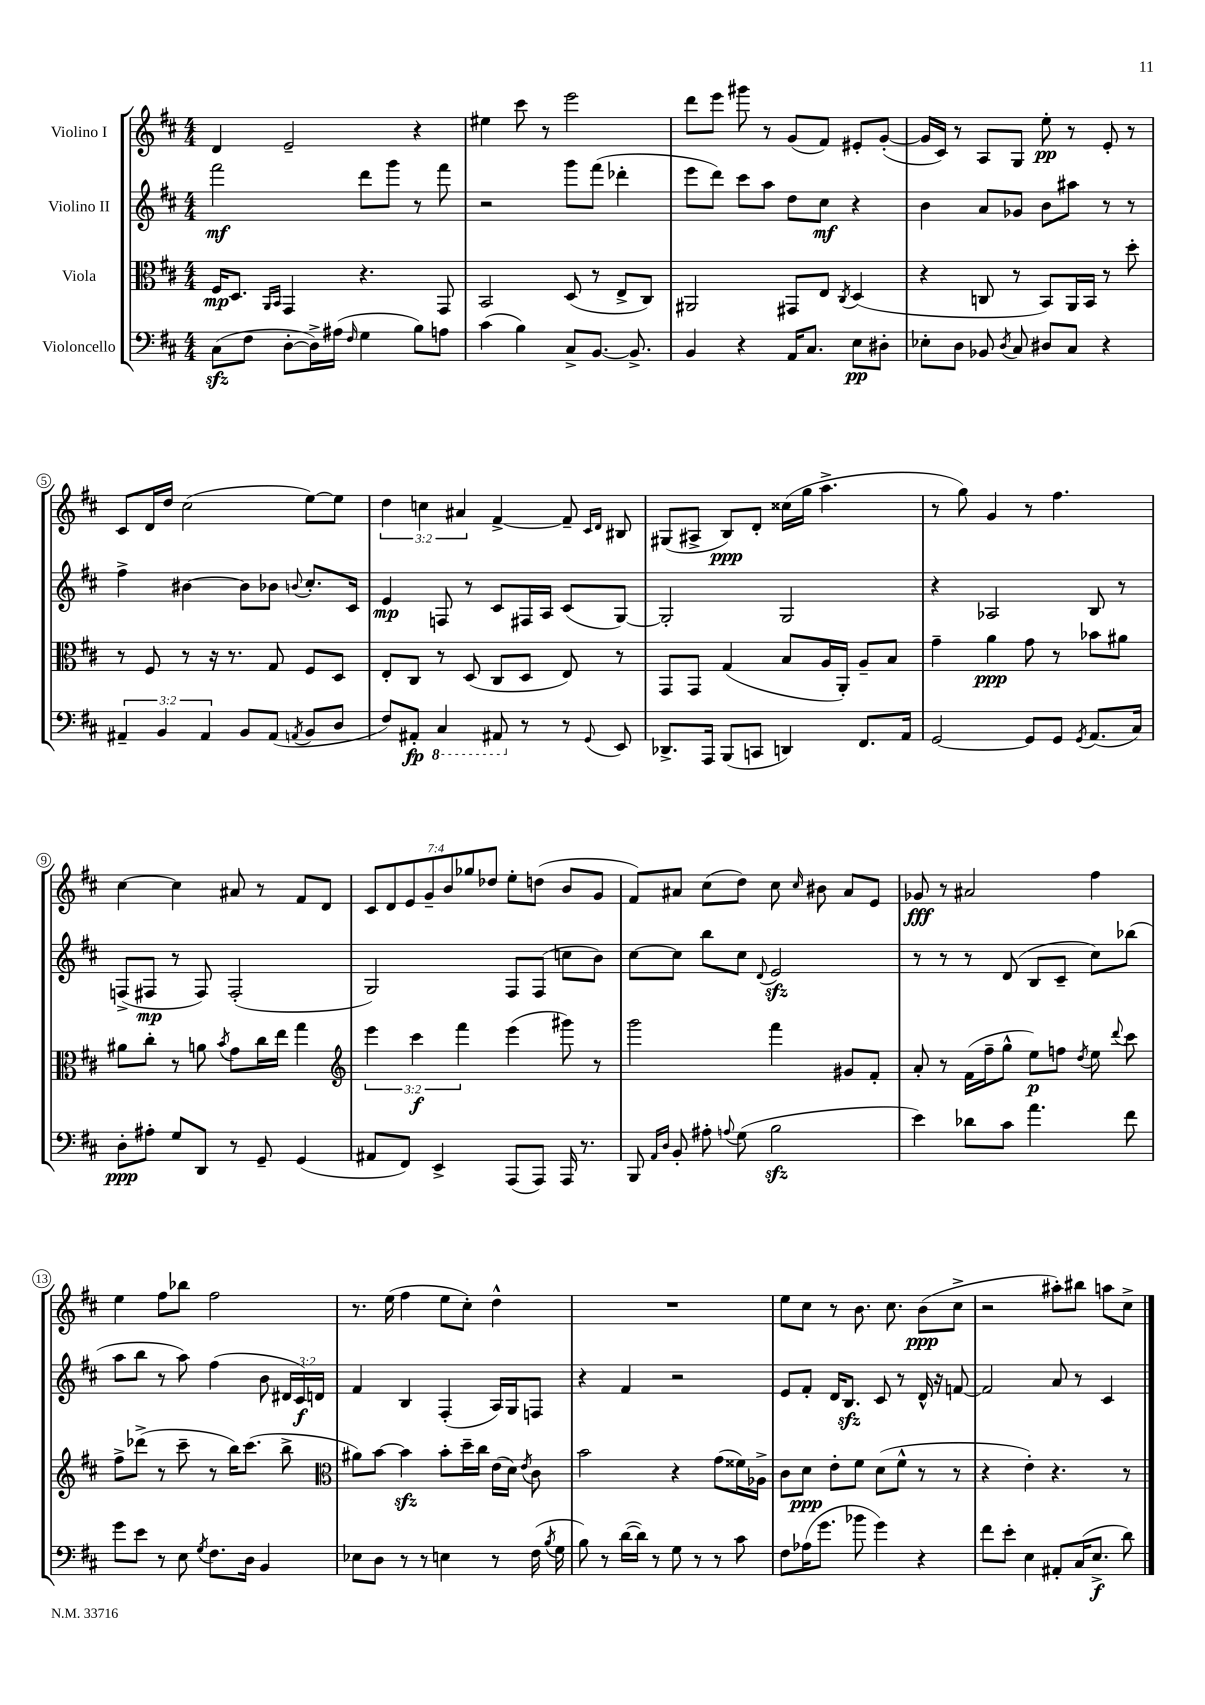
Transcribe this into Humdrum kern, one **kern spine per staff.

**kern	**dynam	**kern	**dynam	**kern	**dynam	**kern	**dynam
*part4	*part4	*part3	*part3	*part2	*part2	*part1	*part1
*staff4	*staff4	*staff3	*staff3	*staff2	*staff2	*staff1	*staff1
*I"Violoncello	*	*I"Viola	*	*I"Violino II	*	*I"Violino I	*
*clefF4	*	*clefC3	*	*clefG2	*	*clefG2	*
*k[f#c#]	*	*k[f#c#]	*	*k[f#c#]	*	*k[f#c#]	*
*M4/4	*	*M4/4	*	*M4/4	*	*M4/4	*
=1	=1	=1	=1	=1	=1	=1	=1
(8C#zz\L	.	16F#/KL	mp	2fff#\	mf	4d/	.
.	.	8.D/J	.	.	.	.	.
8F#\J	.	.	.	.	.	.	.
.	.	16qqAA/LL	.	.	.	.	.
.	.	16qqBB/JJ	.	.	.	.	.
[8D'\L	.	4GG/	.	.	.	2e~/	.
16D^\L])	.	.	.	.	.	.	.
(16A#X\JJ	.	.	.	.	.	.	.
16qqF#/	.	.	.	.	.	.	.
4G\	.	4.r	.	8ddd\L	.	.	.
.	.	.	.	8ggg\J	.	.	.
8B\L)	.	.	.	8r	.	4r	.
8An\J	.	8GG/	.	8fff#\	.	.	.
=2	=2	=2	=2	=2	=2	=2	=2
(4c#\	.	2BB/	.	2r	.	4ee#X\	.
4B\)	.	.	.	.	.	8ccc#\	.
.	.	.	.	.	.	8r	.
8C#^/L	.	(8D/	.	8ggg\L	.	2eee\	.
[8.BB/J	.	8r	.	(8fff#\J	.	.	.
.	.	8E^/L	.	4ddd-X'\	.	.	.
8.BB^/]	.	.	.	.	.	.	.
.	.	8C#/J)	.	.	.	.	.
=3	=3	=3	=3	=3	=3	=3	=3
4BB/	.	2AA#X/	.	8eee\L	.	8ddd\L	.
.	.	.	.	8ddd\J)	.	8eee\J	.
4r	.	.	.	8ccc#\L	.	8ggg#X\	.
.	.	.	.	8aa\J	.	8r	.
16AA/KL	.	8GG#X/L	.	8dd\L	.	(8g/L	.
8.C#/J	.	.	.	.	.	.	.
.	.	8E/J	.	8cc#\J	mf	8f#/J)	.
.	.	8qC#/	.	.	.	.	.
8E\L	pp	(4D/	.	4r	.	8e#X'/L	.
8D#X'\J	.	.	.	.	.	([8g'/J	.
=4	=4	=4	=4	=4	=4	=4	=4
8E-X'\L	.	4r	.	4b\	.	16g/LL]	.
.	.	.	.	.	.	16c#/JJ)	.
8D\J	.	.	.	.	.	8r	.
8BB-X/	.	8Cn/	.	8a/L	.	8A/L	.
8qD/	.	.	.	.	.	.	.
8C#/	.	8r	.	8g-X/J	.	8G/J	.
8D#X/L	.	8BB/L)	.	8b\L	.	8ee'\	pp
8C#/J	.	16AA/L	.	8aa#X\J	.	8r	.
.	.	16BB/JJ	.	.	.	.	.
4r	.	8r	.	8r	.	8e'/	.
.	.	8dd'\	.	8r	.	8r	.
!!LO:LB:g=z
=5	=5	=5	=5	=5	=5	=5	=5
6AA#X~/	.	8r	.	4ff#^\	.	8c#/L	.
.	.	8F#/	.	.	.	16d/L	.
6BB/	.	.	.	.	.	.	.
.	.	.	.	.	.	16dd/JJ	.
.	.	8r	.	[4b#X\	.	(2cc#\	.
6AA#/	.	.	.	.	.	.	.
.	.	16r	.	.	.	.	.
.	.	8.r	.	.	.	.	.
8BB/L	.	.	.	8b#\L]	.	.	.
(8AA#/J	.	8G/	.	8b-X\J	.	.	.
8qAAn/	.	.	.	8qqbn/	.	.	.
8BB/L	.	8F#/L	.	8.cc#'/L	.	[8ee\L)	.
8D/J	.	8D/J	.	.	.	8ee\J]	.
.	.	.	.	16c#/Jk	.	.	.
=6	=6	=6	=6	=6	=6	=6	=6
8F#/L)	.	8E'/L	.	4e/	mp	6dd\	.
8AA#X'/J	fp	8C#/J	.	.	.	.	.
.	.	.	.	.	.	6ccn\	.
*8ba	*	*	*	*	*	*	*
4CC#/	.	8r	.	8Fn/	.	.	.
.	.	.	.	.	.	6a#X/	.
.	.	(8D/	.	8r	.	.	.
8AAA#X/	.	8C#/L	.	8c#/L	.	[4f#^/	.
*X8ba	*	*	*	*	*	*	*
8r	.	8D/J	.	16F#X/L	.	.	.
.	.	.	.	16A/JJ	.	.	.
8r	.	8E/)	.	(8c#/L	.	8f#~/]	.
.	.	.	.	.	.	16qqc#/LL	.
8qqGG/	.	.	.	.	.	16qqd/JJ	.
8EE/	.	8r	.	[8G/J)	.	8B#X/	.
=7	=7	=7	=7	=7	=7	=7	=7
8.DD-X^/L	.	8GG/L	.	2G'/]	.	(8G#X/L	.
.	.	8GG/J	.	.	.	8A#X^/J	.
16AAA/Jk	.	.	.	.	.	.	.
(8BBB/L	.	(4G/	.	.	.	8B/L)	ppp
8CCn/J	.	.	.	.	.	8d'/J	.
4DDn/)	.	8B/L	.	2G/	.	(16cc##X\LL	.
.	.	.	.	.	.	16gg\JJ	.
.	.	16A/L	.	.	.	4.aa^\	.
.	.	16AA'/JJ)	.	.	.	.	.
8.FF#/L	.	8A~/L	.	.	.	.	.
.	.	8B/J	.	.	.	.	.
16AA/Jk	.	.	.	.	.	.	.
=8	=8	=8	=8	=8	=8	=8	=8
[2GG/	.	4g~\	.	4r	.	8r	.
.	.	.	.	.	.	8gg\)	.
.	.	4a\	ppp	2A-X/	.	4g/	.
8GG/L]	.	8g\	.	.	.	8r	.
8GG/J	.	8r	.	.	.	4.ff#\	.
8qGG/	.	.	.	.	.	.	.
(8.AA/L	.	8b-X\L	.	8B/	.	.	.
.	.	8a#X\J	.	8r	.	.	.
16C#/Jk)	.	.	.	.	.	.	.
!!LO:LB:g=z
=9	=9	=9	=9	=9	=9	=9	=9
8D'\L	ppp	8a#X\L	.	(8Fn^/L	.	[4cc#\	.
8A#X'\J	.	8cc#'\J	.	8F#X/J	mp	.	.
8G/L	.	8r	.	8r	.	4cc#\]	.
8DD/J	.	8an\	.	8F#/)	.	.	.
.	.	8qb/	.	.	.	.	.
8r	.	8g\L	.	(2F#'/	.	8a#X/	.
8GG~/	.	16cc#\L	.	.	.	8r	.
.	.	16ee\JJ	.	.	.	.	.
(4GG/	.	4gg\	.	.	.	8f#/L	.
.	.	.	.	.	.	8d/J	.
=10	=10	=10	=10	=10	=10	=10	=10
*	*	*clefG2	*	*	*	*	*
8AA#X/L	.	6eee\	.	2G/)	.	14c#/L	.
.	.	.	.	.	.	14d/	.
8FF#/J)	.	.	.	.	.	.	.
.	.	.	.	.	.	14e/	.
.	.	6ccc#\	f	.	.	.	.
.	.	.	.	.	.	14g~/	.
4EE^/	.	.	.	.	.	.	.
.	.	.	.	.	.	14b/	.
.	.	6fff#\	.	.	.	.	.
.	.	.	.	.	.	14gg-X/	.
.	.	.	.	.	.	14dd-X/J	.
(8AAA/L	.	(4eee\	.	8F#/L	.	8ee'\L	.
8AAA/J)	.	.	.	(8F#/J	.	(8ddn\J	.
16AAA/	.	8ggg#X\)	.	8ccn\L	.	8b/L	.
8.r	.	.	.	.	.	.	.
.	.	8r	.	8b\J)	.	8g/J	.
=11	=11	=11	=11	=11	=11	=11	=11
8BBB/	.	2ggg\	.	[8cc#\L	.	8f#/L)	.
16qqAA/LL	.	.	.	.	.	.	.
16qqD/JJ	.	.	.	.	.	.	.
8BB'/	.	.	.	8cc#\J]	.	8a#X/J	.
8A#X'\	.	.	.	8bb\L	.	(8cc#\L	.
8qqAn/	.	.	.	.	.	.	.
(8G\	.	.	.	8cc#\J	.	8dd\J)	.
.	.	.	.	8qqd/	.	.	.
2Bzz\	.	4fff#\	.	2ezz/	.	8cc#\	.
.	.	.	.	.	.	16qqcc#/	.
.	.	.	.	.	.	8b#X\	.
.	.	8g#X/L	.	.	.	8a#/L	.
.	.	8f#'/J	.	.	.	8e/J	.
=12	=12	=12	=12	=12	=12	=12	=12
4e\)	.	8a'/	.	8r	.	8g-X/	fff
.	.	8r	.	8r	.	8r	.
8d-X\L	.	(16f#\LL	.	8r	.	2a#X/	.
.	.	16ff#~\J	.	.	.	.	.
8c#\J	.	8gg^^\J	.	(8d/	.	.	.
4.a\	.	8ee\L)	p	8B/L	.	.	.
.	.	8ffn\J	.	8c#~/J	.	.	.
.	.	8qdd/	.	.	.	.	.
.	.	8ee\	.	8cc#\L)	.	4ff#\	.
.	.	8qqddd/	.	.	.	.	.
8f#\	.	8ccc#\	.	(8bb-X\J	.	.	.
!!LO:LB:g=z
=13	=13	=13	=13	=13	=13	=13	=13
8g\L	.	8ff#^\L	.	8aa\L	.	4ee\	.
8e\J	.	(8ddd-X^\J	.	8bb\J	.	.	.
8r	.	8r	.	8r	.	8ff#\L	.
8E\	.	8ccc#~\	.	8aa\)	.	8bb-X\J	.
8qG/	.	.	.	.	.	.	.
8.F#\L	.	8r	.	(4ff#\	.	2ff#\	.
.	.	16bb\KL)	.	.	.	.	.
16D\Jk	.	(8.ccc#\J	.	.	.	.	.
4BB/	.	.	.	8b\	.	.	.
.	.	8bb^\	.	24d#X/LL	.	.	.
.	.	.	.	24c#/)	f	.	.
.	.	.	.	24dn/JJ	.	.	.
=14	=14	=14	=14	=14	=14	=14	=14
*	*	*clefC3	*	*	*	*	*
8E-X\L	.	8a#X\L)	.	4f#/	.	8.r	.
8D\J	.	[8b\J	.	.	.	.	.
.	.	.	.	.	.	(16ee\	.
8r	.	4bzz\]	.	4B/	.	4ff#\	.
8r	.	.	.	.	.	.	.
4En\	.	8b'\L	.	(4F#'/	.	8ee\L	.
.	.	16dd~\L	.	.	.	8cc#'\J)	.
.	.	16cc#\JJ	.	.	.	.	.
8r	.	(16e\LL	.	16A/LL)	.	4dd^^\	.
.	.	16d\JJ)	.	16G/J	.	.	.
.	.	8qe/	.	.	.	.	.
(16F#\	.	8c#\	.	8Fn/J	.	.	.
8qB/	.	.	.	.	.	.	.
16G\	.	.	.	.	.	.	.
=15	=15	=15	=15	=15	=15	=15	=15
8B\)	.	2b\	.	4r	.	1r	.
8r	.	.	.	.	.	.	.
([16d\LL	.	.	.	4f#/	.	.	.
16d\JJ])	.	.	.	.	.	.	.
8r	.	.	.	.	.	.	.
8G\	.	4r	.	2r	.	.	.
8r	.	.	.	.	.	.	.
8r	.	(8g\L	.	.	.	.	.
8c#\	.	16f##X\L)	.	.	.	.	.
.	.	16A-X^\JJ	.	.	.	.	.
=16	=16	=16	=16	=16	=16	=16	=16
8F#\L	.	8c#\L	.	8e/L	.	8ee\L	.
(16A-X\K	.	8d\J	ppp	8f#'/J	.	8cc#\J	.
8.g\J	.	.	.	.	.	.	.
.	.	8e'\L	.	16d/KL	.	8r	.
.	.	.	.	8.Bzz/J	.	.	.
8b-X\	.	8f#\J	.	.	.	8.b\	.
4g\)	.	(8d\L	.	8c#/	.	.	.
.	.	.	.	.	.	8.cc#\	.
.	.	8f#^^\J	.	8r	.	.	.
4r	.	8r	.	16d^^/	.	(8b\L	ppp
.	.	.	.	16r	.	.	.
.	.	8r	.	[8fn/	.	8cc#^\J	.
=17	=17	=17	=17	=17	=17	=17	=17
8f#\L	.	4r	.	2f/]	.	2r	.
8e'\J	.	.	.	.	.	.	.
4E\	.	4e'\)	.	.	.	.	.
8AA#X'/L	.	4.r	.	8a/	.	8aa#X'\L)	.
(16C#/K	.	.	.	8r	.	8bb#X\J	.
8.E^/J	f	.	.	.	.	.	.
.	.	.	.	4c#/	.	8aan\L	.
8d\)	.	8r	.	.	.	8cc#^\J	.
==	==	==	==	==	==	==	==
*-	*-	*-	*-	*-	*-	*-	*-
